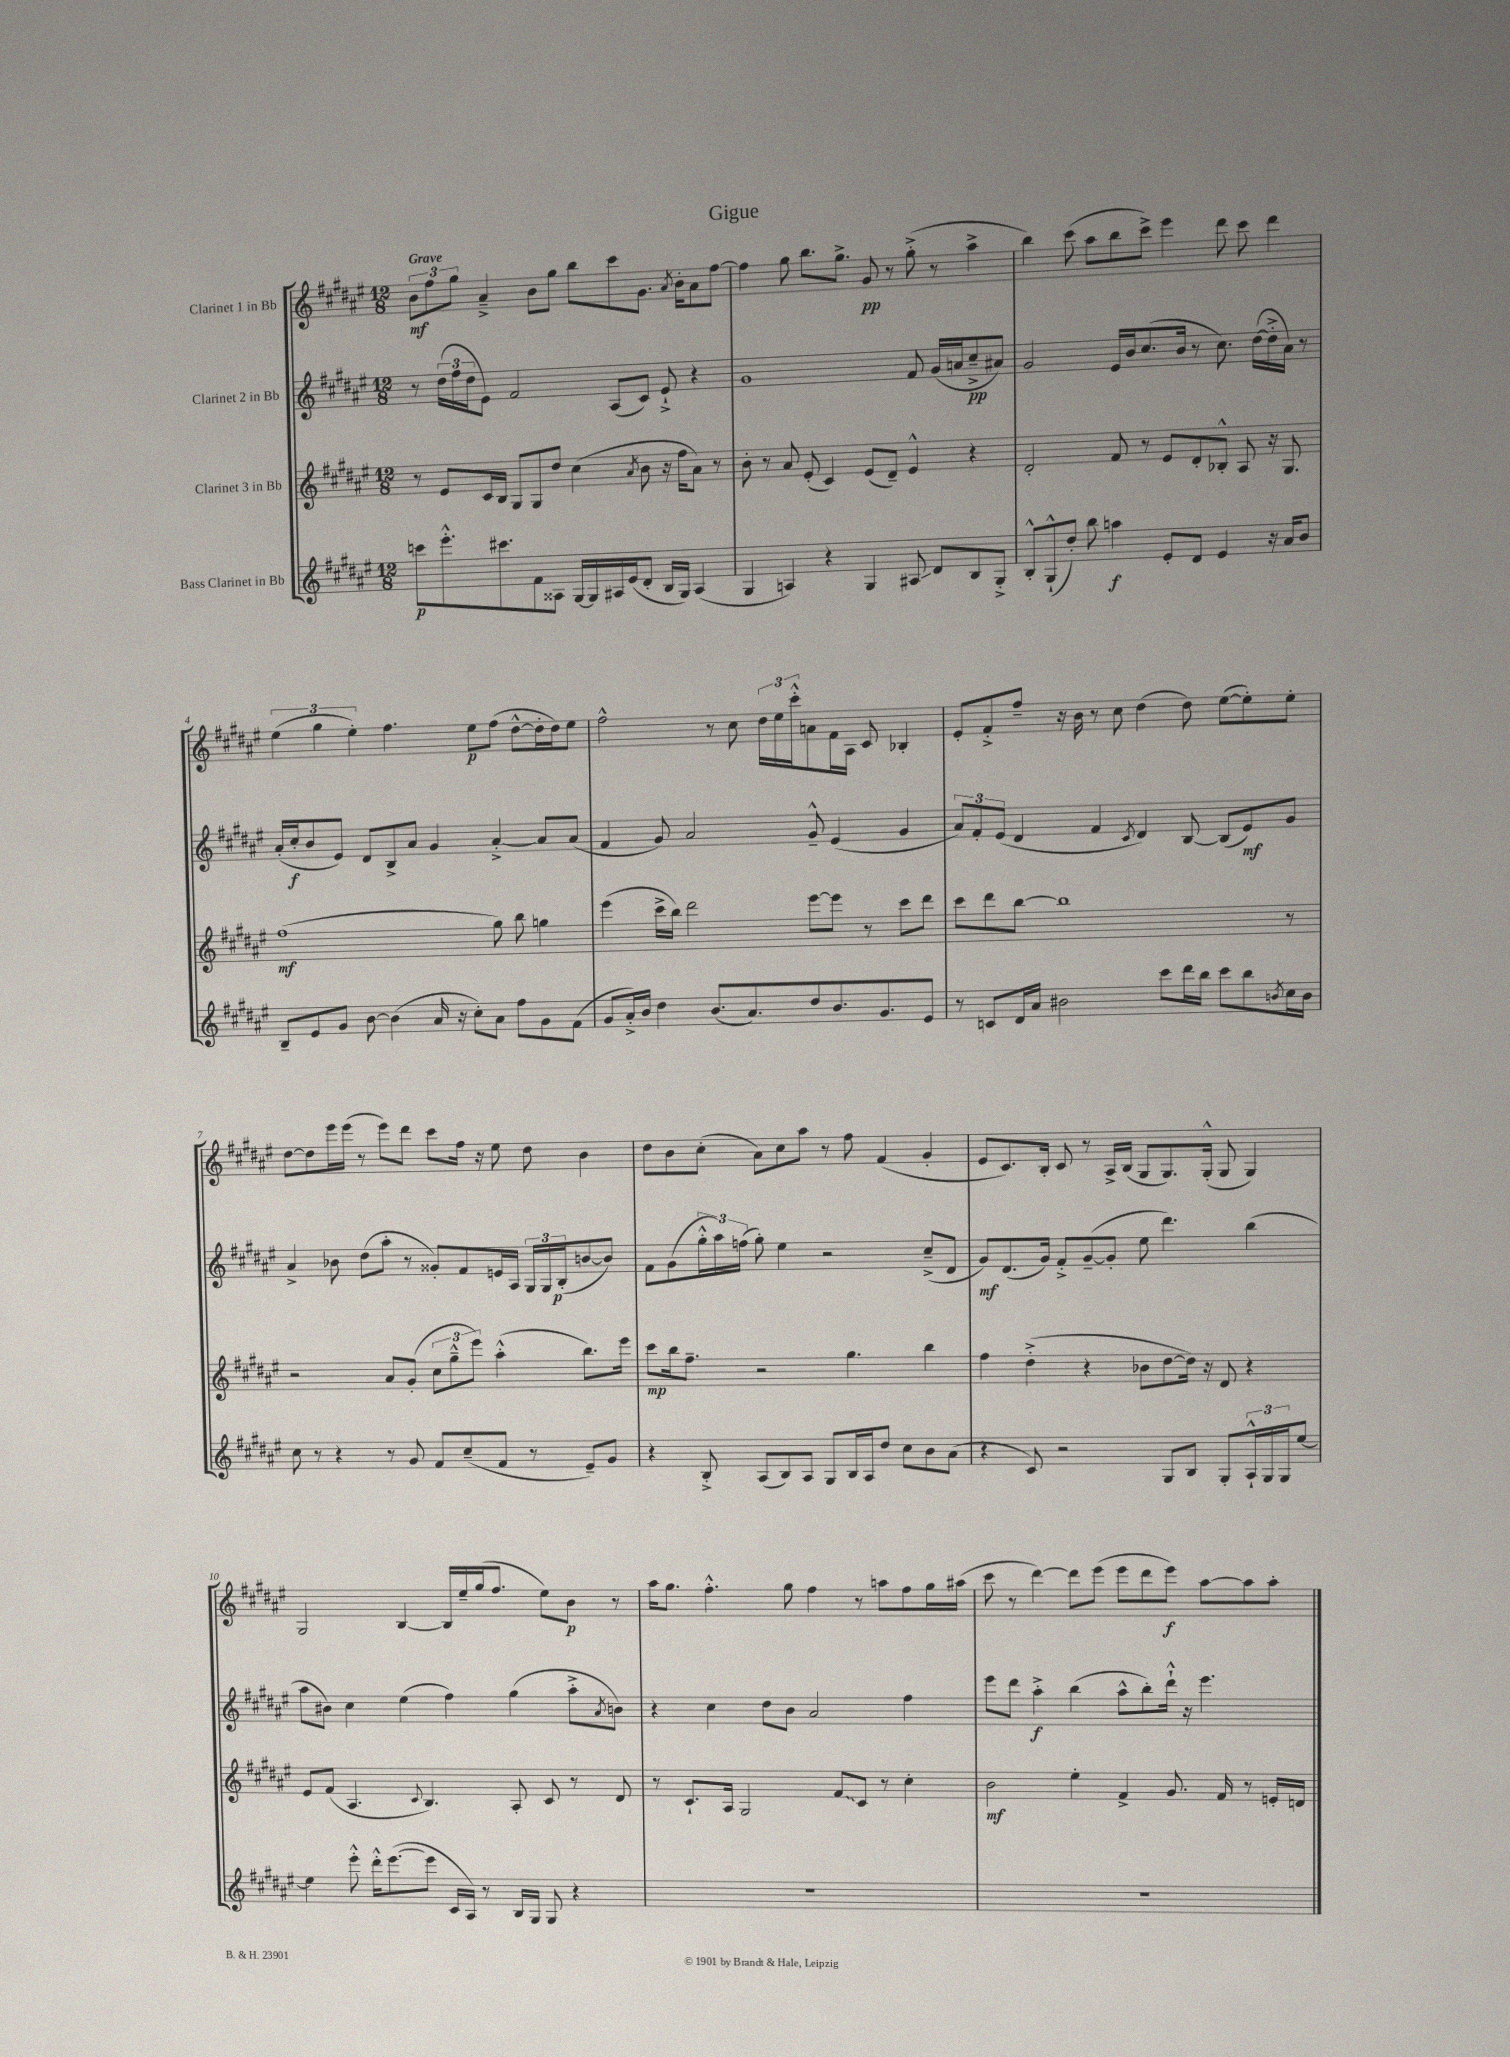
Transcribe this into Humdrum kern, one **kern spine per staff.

**kern	**kern	**kern	**kern
*staff4	*staff3	*staff2	*staff1
*clefG2	*clefG2	*clefG2	*clefG2
*k[f#c#g#d#a#e#]	*k[f#c#g#d#a#e#]	*k[f#c#g#d#a#e#]	*k[f#c#g#d#a#e#]
*M12/8	*M12/8	*M12/8	*M12/8
8ccc	8r	8r	12b
.	.	.	12ff#
8.eee#'^^	8e#	(24dd#	.
.	.	24ff#	12gg#
.	.	24dd#	.
.	16c#	8e#)	4a#~^
8.ccc#	16B	.	.
.	8G#	2f#	.
8f#	8G#	.	8b
8A##	8dd#	.	8gg#
[16G#	(4cc#	.	8bb
16G#]	.	.	.
16A#	.	(8A#	8ccc#
(16e#	.	.	.
.	8qa#	.	.
8d#'	8b	8c#)	8.g#
16B	16r	8e#`^	.
.	.	.	8qa#
16G#)	16ff#	.	16b'
(4A#	8a#)	4r	8a#
.	8r	.	[8ff#
=	=	=	=
4G#	8b'	1g#	4ff#]
.	8r	.	.
4A)	8a#	.	8gg#
.	(8e#'	.	8.bb
4r	4c#)	.	.
.	.	.	8.gg#^
4G#	(8e#	.	8g#
.	8d#~)	.	8r
8A#	4e#^^	8f#	(8gg#'^
8d#	.	(16g#	8r
.	.	16a	.
8B	4r	8cc#~^	4aa#^
8G#'^	.	8a#)	.
=	=	=	=
8B'^^	2d#'	2g#	4bb)
(8G#`^^	.	.	.
8dd#')	.	.	(8ccc#
8bb	.	.	8aa#
4aa	8f#	16e#	8bb
.	.	16b	.
.	8r	(8.cc#	8ccc#^)
8e#'	8e#	.	4eee#
.	.	16b	.
8d#	8d#'	8r	.
4e#	8B-'^^	8.cc#)	8ddd#
.	8A#	.	8ccc#
.	.	([16dd#	.
16r	16r	16dd#'^]	4ddd#
16a#	8.G#	16a#)	.
8b	.	8r	.
=	=	=	=
8B~	(1ff#	(16a#'	(6ee#
.	.	16cc#'	.
8e#	.	8b	.
.	.	.	6gg#
8g#	.	8e#)	.
.	.	.	6ee#')
[8b	.	8d#	.
(4b]	.	8B^	4.ff#
.	.	8a#	.
16a#	.	4g#	.
16r	.	.	.
8cc#')	.	.	8ee#
8a#	8gg#)	[4a#'^	(8ff#
8ff#	8bb	.	[8dd#^^
8g#	4gg	8a#]	16dd#']
.	.	.	16dd#)
(8f#	.	(8a#	8ee#
=	=	=	=
8g#	(4eee#	4f#	2ff#^^
16a#'^)	.	.	.
16b	.	.	.
4dd#	16ccc#^	8g#)	.
.	16bb)	.	.
.	2ddd#	2a#	.
(8.b	.	.	8r
.	.	.	8cc#
8.a#)	.	.	.
.	.	.	24dd#
.	.	.	24ee#
.	.	.	24ccc#'^^
8dd#	[8eee#	8g#~^^	8a
8.b	8eee#]	(4e#	16f#
.	.	.	16A#
.	8r	.	8c#
8.g#	.	.	.
.	8ccc#	4g#	4B-'
8e#	8ddd#	.	.
=	=	=	=
8r	8ccc#	12a#)	8e#'
.	.	12f#'	.
8c	8ddd#	.	8f#'^
.	.	(12e#	.
16d#	[8bb	4d#	8ff#~
16a#	.	.	.
2b#	1bb]	.	16r
.	.	.	16b
.	.	4f#	8r
.	.	.	8cc#
.	.	8qc#	.
.	.	4d#)	(4dd#
8ccc#	.	.	.
16ddd#	.	[8B	8dd#)
16bb	.	.	.
8ccc#	.	(8B]	([8ee#
8bb	.	8e#)	8ee#'])
8qb	.	.	.
16cc#	8r	8g#	8ee#'
16b	.	.	.
=	=	=	=
8cc#	2r	4a#^	[8dd#
8r	.	.	8dd#]
4r	.	8b-	16eee#
.	.	.	(16eee#
.	.	(8dd#	8r
8r	8a#	8aa#'	8eee#)
8g#	(8g#'	8r	8ddd#
8f#	12cc#	8g##')	8ccc#
.	12gg#~^^	.	.
(8cc#~	.	8f#	16ff#
.	12eee#)	.	.
.	.	.	16r
8f#	(4aa#'^^	16e	8ee#
.	.	16A#	.
8r	.	24G#	8dd#
.	.	24G#	.
.	.	(24B'	.
8e#~)	8.bb)	[8b	4b
8g#	.	8b])	.
.	16eee#	.	.
=	=	=	=
4r	8ccc#	8f#	8dd#
.	16bb	(8g#	8b
.	8.ff#~	.	.
8B'^	.	24gg#'^^	(8cc#'
.	.	24aa#)	.
.	.	(24ff	.
(8A#	2r	8gg#')	8a#)
8B)	.	4ee#	8cc#
8A#	.	.	8aa#
8G#	.	2r	8r
16B	4.gg#	.	8ff#
16A#	.	.	.
8dd#	.	.	(4f#
8cc#	.	.	.
8b	4bb	(8cc#~^	4g#'
(8a#	.	8d#	.
=	=	=	=
4r	4ff#	8g#)	8e#
.	.	(8.d#	8.c#)
8c#)	(4dd#'^	.	.
.	.	16g#)	16B'
2r	.	8f#'^	8c#
.	4r	([8g#~	8r
.	.	8g#']	16A#^
.	.	.	(16B
.	8b-	8ee#	8G#
8G#	[8dd#	4.ddd#)	8.G#)
8B	16dd#])	.	.
.	16r	.	(16G#'^^
8G#'	8d#	.	8G#
24A#`^^	4r	(4bb	4G#)
24G#	.	.	.
24G#	.	.	.
[8ee#	.	.	.
=	=	=	=
4ee#]	8e#	8aa#	2G#
.	(8f#	8b#)	.
8eee#'^^	4.A#	4cc#	.
16ddd#'^^	.	.	.
([8.eee#	.	.	.
.	.	(4ee#	[4B
.	8qqc#	.	.
8eee#]	4.B)	.	.
16c#	.	4ff#)	16B]
16A#)	.	.	16ee#~
8r	.	.	(16gg#
.	.	.	8.ff#
16B	8A#'	(4gg#	.
16G#	.	.	.
8G#	8c#	.	8ee#)
4r	8r	8aa#'^	8b
.	.	8qa#	.
.	8d#	8b)	8r
=	=	=	=
1.r	8r	4r	16aa#
.	.	.	8.gg#
.	8.c#`	.	.
.	.	4cc#	4.ff#'^^
.	16A#	.	.
.	2G#	.	.
.	.	8dd#	.
.	.	8b	8gg#
.	.	2a#	4ff#
.	8f#	.	.
.	8c#	.	8r
.	8r	.	8aa
.	4cc#'	4ff#	8ff#
.	.	.	16gg#
.	.	.	(16aa#
=	=	=	=
1.r	2b	8eee#	8ccc#
.	.	8ddd#	8r
.	.	4aa#'^	[4ddd#)
.	4ee#'	(4bb	8ddd#]
.	.	.	(8eee#
.	4f#^	8aa#^^	8eee#
.	.	8bb')	8ddd#
.	8.g#	16ddd#`^^	8eee#)
.	.	16r	.
.	.	4.eee#	[8aa#
.	16f#	.	.
.	8r	.	8aa#]
.	16e'	.	8aa#'
.	16d	.	.
==	==	==	==
*-	*-	*-	*-
